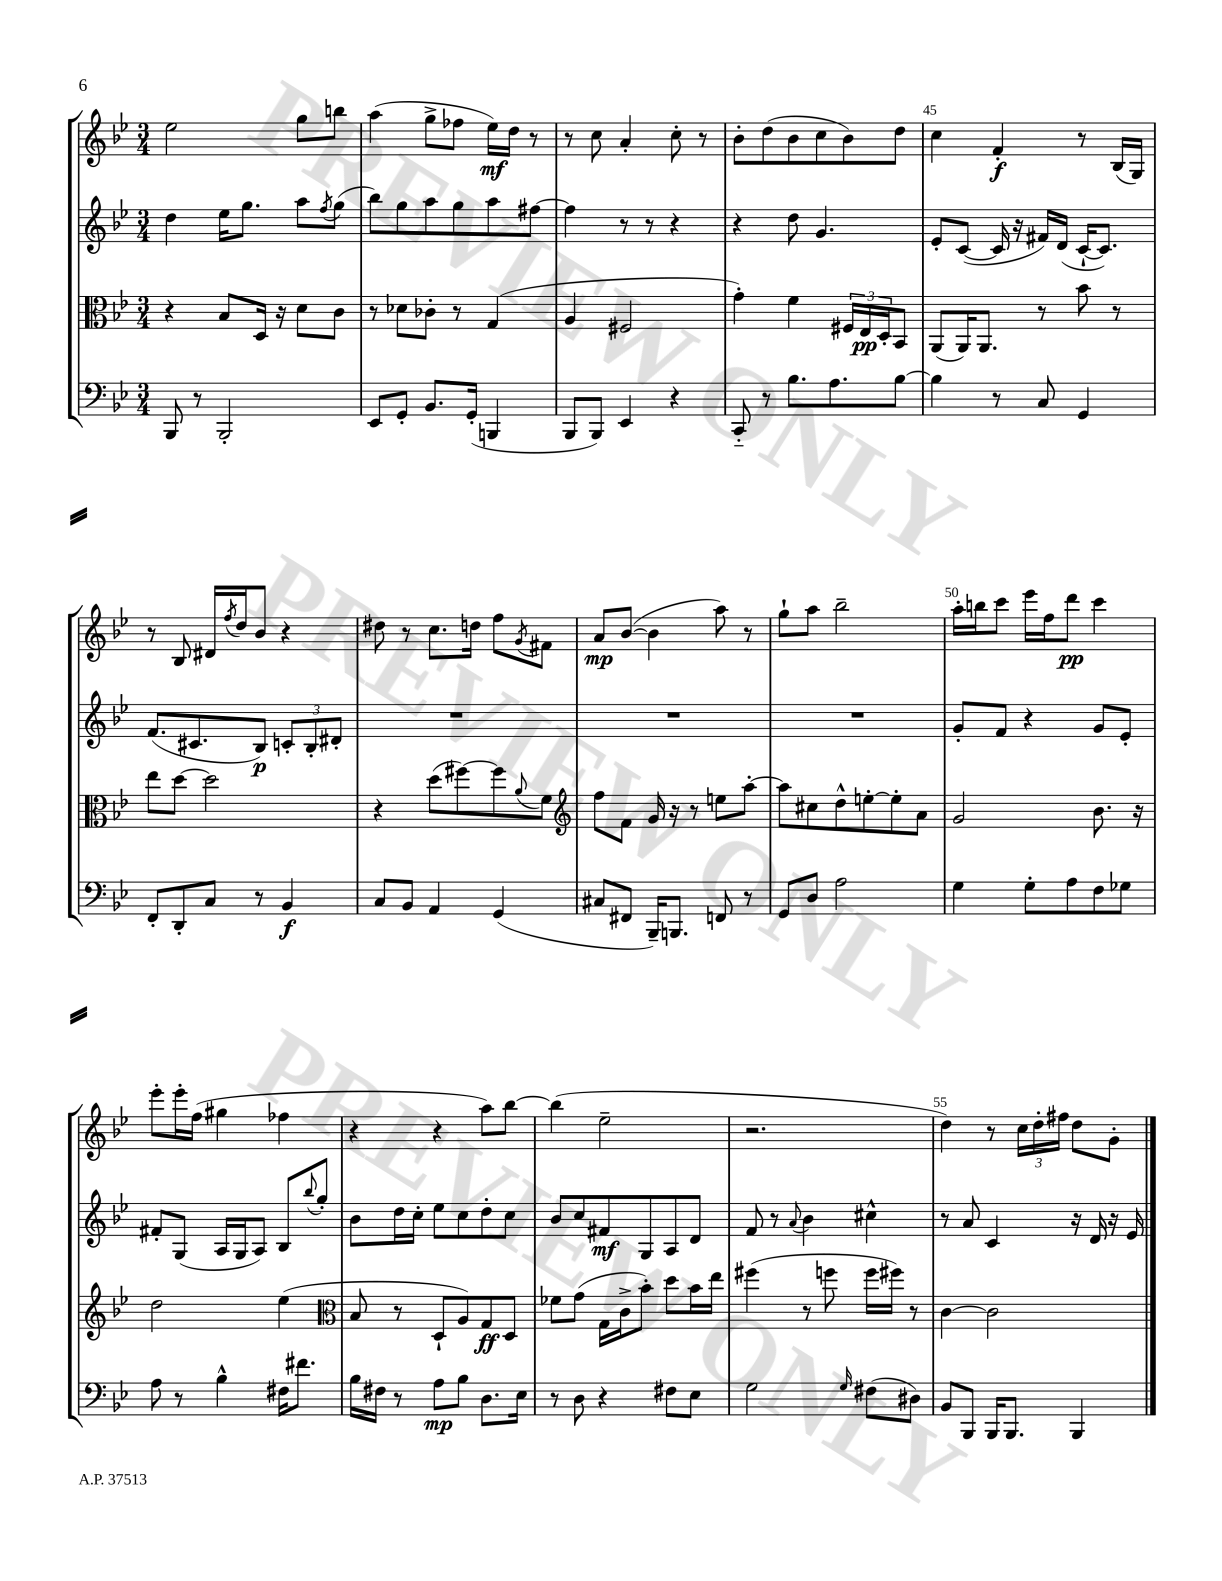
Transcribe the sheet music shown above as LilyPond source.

<<
\new StaffGroup <<
\new Staff = "s0" {
    \clef treble \key bes \major \numericTimeSignature \time 3/4
    ees''2 g''8 b''8 |
    a''4( g''8-> fes''8 ees''16\mf) d''16 r8 |
    r8 c''8 a'4-. c''8-. r8 |
    bes'8-. d''8( bes'8 c''8 bes'8) d''8 |
    c''4 f'4-.\f r8 bes16( g16) |
    r8 bes8 dis'16 \acciaccatura { f''8 } d''16 bes'8 r4 |
    dis''8 r8 c''8. d''16 f''8 \acciaccatura { g'8 } fis'8 |
    a'8\mp bes'8~( bes'4 a''8) r8 |
    g''8-! a''8 bes''2-- |
    a''16-. b''16 c'''8 ees'''16 f''16 d'''8\pp c'''4 |
    ees'''8-. ees'''16-. f''16( gis''4 fes''4 |
    r4 r4 a''8) bes''8~ |
    bes''4( ees''2-- |
    r2. |
    d''4) r8 \tuplet 3/2 { c''16 d''16-. fis''16 } d''8 g'8-. \bar "|." |
}
\new Staff = "s1" {
    \clef treble \key bes \major \numericTimeSignature \time 3/4
    d''4 ees''16 g''8. a''8 \acciaccatura { f''8 } g''8( |
    bes''8) g''8 a''8 g''8 a''8 fis''8~ |
    fis''4 r8 r8 r4 |
    r4 d''8 g'4. |
    ees'8-. c'8~( c'16 r16 fis'16) d'16( c'16~-! c'8.) |
    f'8.( cis'8. bes8\p) \tuplet 3/2 { c'8-. bes8-. dis'8-. } |
    R2. |
    R2. |
    R2. |
    g'8-. f'8 r4 g'8 ees'8-. |
    fis'8-. g8( a16 g16 a8) bes8 \appoggiatura { bes''8 } g''8-. |
    bes'8 d''16 c''16-. ees''8 c''8 d''8-. c''8 |
    bes'8 c''8 fis'8\mf g8 a8 d'8 |
    f'8 r8 \appoggiatura { a'8 } bes'4 cis''4-^ |
    r8 a'8 c'4 r16 d'16 r16 ees'16 \bar "|." |
}
\new Staff = "s2" {
    \clef alto \key bes \major \numericTimeSignature \time 3/4
    r4 bes8 d16 r16 d'8 c'8 |
    r8 des'8 ces'8-. r8 g4( |
    a4 fis2 |
    g'4-.) f'4 \tuplet 3/2 { fis16 ees16\pp d16-. } bes,8 |
    a,8( a,16) a,8. r8 bes'8 r8 |
    ees''8 d''8~ d''2 |
    r4 d''8( fis''8~) fis''8 \appoggiatura { a'8 } f'8 |
    \clef treble f''8 f'8 g'16 r16 r8 e''8 a''8~-. |
    a''8 cis''8 d''8-^ e''8~-. e''8-. a'8 |
    g'2 bes'8. r16 |
    d''2 ees''4( |
    \clef alto bes8 r8 d8-! a8) g8\ff d8 |
    fes'8 g'8( g16 c'16-> bes'8-.) d''8 bes'16 ees''16 |
    fis''4( r8 f''8 f''16 fis''16) r8 |
    c'4~ c'2 \bar "|." |
}
\new Staff = "s3" {
    \clef bass \key bes \major \numericTimeSignature \time 3/4
    bes,,8 r8 bes,,2-. |
    ees,8 g,8-. bes,8. g,16-.( b,,4 |
    bes,,8 bes,,8) ees,4 r4 |
    c,8-_ r8 bes8. a8. bes8~ |
    bes4 r8 c8 g,4 |
    f,8-. d,8-. c8 r8 bes,4\f |
    c8 bes,8 a,4 g,4( |
    cis8 fis,8 bes,,16--) b,,8. f,8 r8 |
    g,8 d8 a2 |
    g4 g8-. a8 f8 ges8 |
    a8 r8 bes4-^ fis16 fis'8. |
    bes16 fis16 r8 a8\mp bes8 d8. ees16 |
    r8 d8 r4 fis8 ees8 |
    g2 \grace { g16 } fis8( dis8) |
    bes,8 bes,,8 bes,,16 bes,,8. bes,,4 \bar "|." |
}
>>
>>
\layout { \context { \Score currentBarNumber = #41 \override BarNumber.break-visibility = ##(#f #t #t) barNumberVisibility = #(every-nth-bar-number-visible 5) } }
